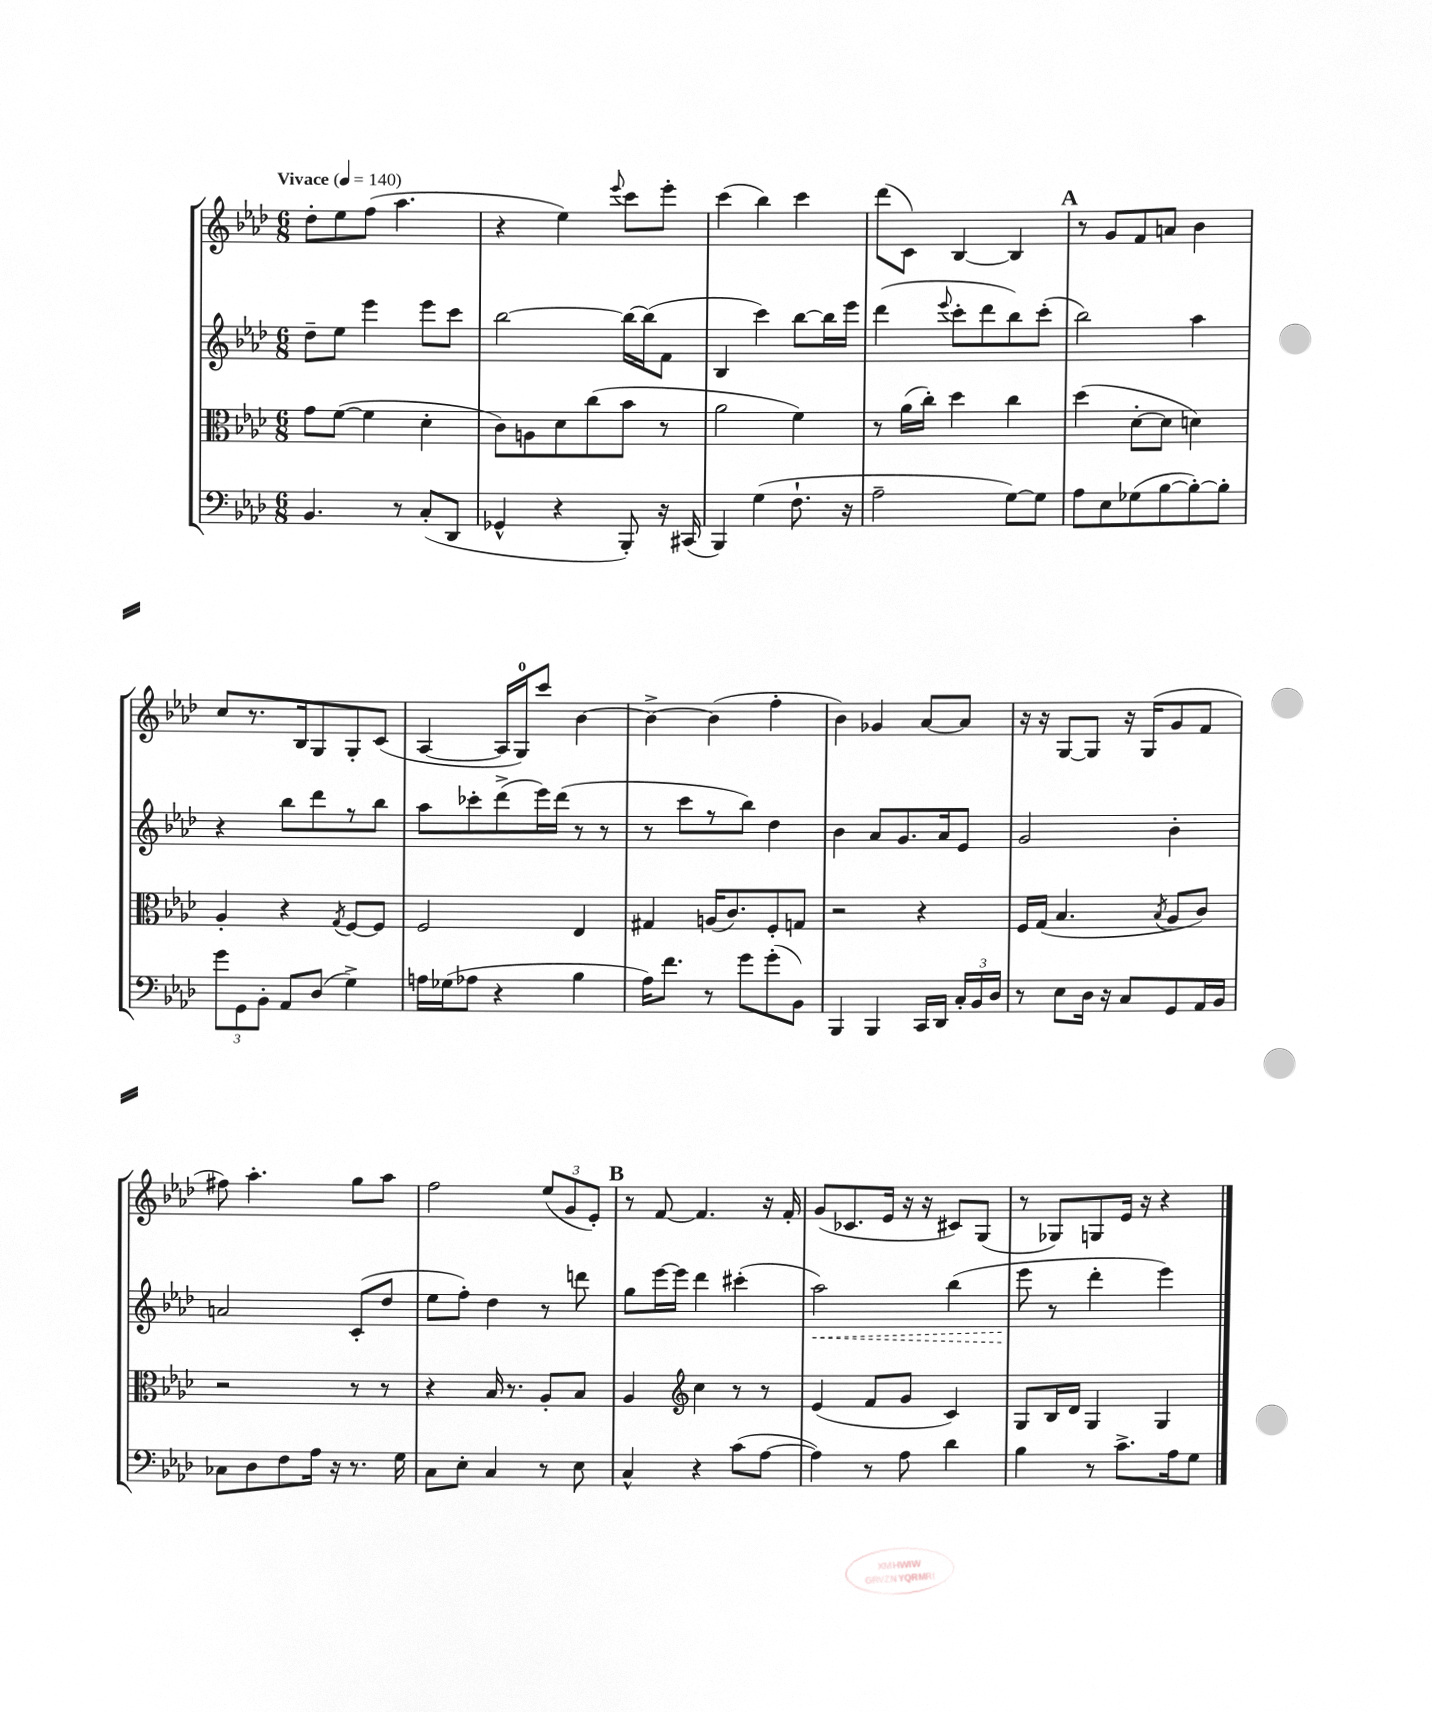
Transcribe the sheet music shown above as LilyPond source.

<<
\new StaffGroup <<
\new Staff = "s0" {
    \clef treble \key aes \major \numericTimeSignature \time 6/8 \tempo "Vivace" 4 = 140
    \autoBeamOff des''8[-. ees''8 f''8]( aes''4. |
    r4 ees''4) \appoggiatura { ees'''8 } c'''8[ ees'''8]-. |
    c'''4( bes''4) c'''4 |
    des'''8[( c'8]) bes4~ bes4 |
    \mark \markup { \bold "A" } r8 g'8[ f'8 a'8] bes'4 |
    c''8[ r8. bes16 g8 g8-. c'8]( |
    aes4~ aes16[ g16-0) c'''8] bes'4~ |
    bes'4~-> bes'4( f''4-. |
    bes'4) ges'4 aes'8[~ aes'8] |
    r16 r16 g8[~ g8] r16 g16[( g'8 f'8] |
    fis''8) aes''4.-. g''8[ aes''8] |
    f''2 \tuplet 3/2 { ees''8[( g'8 ees'8]-.) } |
    \mark \markup { \bold "B" } r8 f'8~ f'4. r16 f'16-. |
    g'8[( ces'8. ees'16] r16 r16 cis'8[) g8]( |
    r8 ges8[) g8 ees'16] r16 r4 \bar "|." |
}
\new Staff = "s1" {
    \clef treble \key aes \major \numericTimeSignature \time 6/8
    \autoBeamOff des''8[-- ees''8] ees'''4 ees'''8[ c'''8] |
    bes''2~ bes''16[~ bes''16( f'8] |
    bes4 c'''4) bes''8[~ bes''16 ees'''16] |
    des'''4( \appoggiatura { ees'''8 } c'''8[-. des'''8 bes''8) c'''8]-.( |
    \mark \markup { \bold "A" } bes''2) aes''4 |
    r4 bes''8[ des'''8 r8 bes''8] |
    aes''8[ ces'''8-. des'''8->( ees'''16) des'''16]( r8 r8 |
    r8 c'''8[ r8 bes''8]) des''4 |
    bes'4 aes'8[ g'8. aes'16 ees'8] |
    g'2 bes'4-. |
    a'2 c'8[-.( des''8] |
    ees''8[ f''8]-.) des''4 r8 d'''8 |
    \mark \markup { \bold "B" } g''8[ ees'''16~ ees'''16] des'''4 cis'''4-.( |
    \once \override Hairpin.style = #'dashed-line aes''2\<) bes''4( |
    ees'''8\! r8 des'''4-. ees'''4) \bar "|." |
}
\new Staff = "s2" {
    \clef alto \key aes \major \numericTimeSignature \time 6/8
    \autoBeamOff g'8[ f'8]~( f'4 des'4-. |
    c'8[) a8 des'8 c''8( bes'8] r8 |
    aes'2 f'4) |
    r8 aes'16[( c''16]-.) des''4 c''4 |
    \mark \markup { \bold "A" } des''4( des'8[~-. des'8] d'4) |
    aes4-. r4 \acciaccatura { g8 } f8[~ f8] |
    f2 ees4 |
    gis4 a16[( c'8.) f8-. g8] |
    r2 r4 |
    f16[ g16]( bes4. \acciaccatura { bes8 } aes8[ c'8]) |
    r2 r8 r8 |
    r4 bes16 r8. aes8[-. bes8] |
    \mark \markup { \bold "B" } aes4 \clef treble c''4 r8 r8 |
    ees'4( f'8[ g'8] c'4) |
    g8[ bes16 des'16] g4 g4 \bar "|." |
}
\new Staff = "s3" {
    \clef bass \key aes \major \numericTimeSignature \time 6/8
    \autoBeamOff bes,4. r8 c8[-.( des,8] |
    ges,4-^ r4 bes,,8-.) r16 cis,16( |
    bes,,4) g4( f8.-! r16 |
    aes2-- g8[~) g8] |
    \mark \markup { \bold "A" } aes8[ ees8 ges8( bes8~ bes8~-.) bes8]-. |
    \tuplet 3/2 { g'8[ g,8 bes,8]-. } aes,8[ des8]( g4->) |
    a16[ ges16( aes8] r4 bes4 |
    aes16[) f'8.] r8 g'8[ g'8-.( bes,8]) |
    bes,,4 bes,,4 c,16[ des,16] \tuplet 3/2 { c16[-. bes,16 des16] } |
    r8 ees8[ des16] r16 c8[ g,8 aes,16 bes,16] |
    ces8[ des8 f8 aes16] r16 r8. g16 |
    c8[ ees8]-. c4 r8 ees8 |
    \mark \markup { \bold "B" } c4-^ r4 c'8[( aes8]~ |
    aes4) r8 aes8 des'4 |
    bes4 r8 c'8.[-> aes16 g8] \bar "|." |
}
>>
>>
\layout { \context { \Score \remove "Bar_number_engraver" } }
